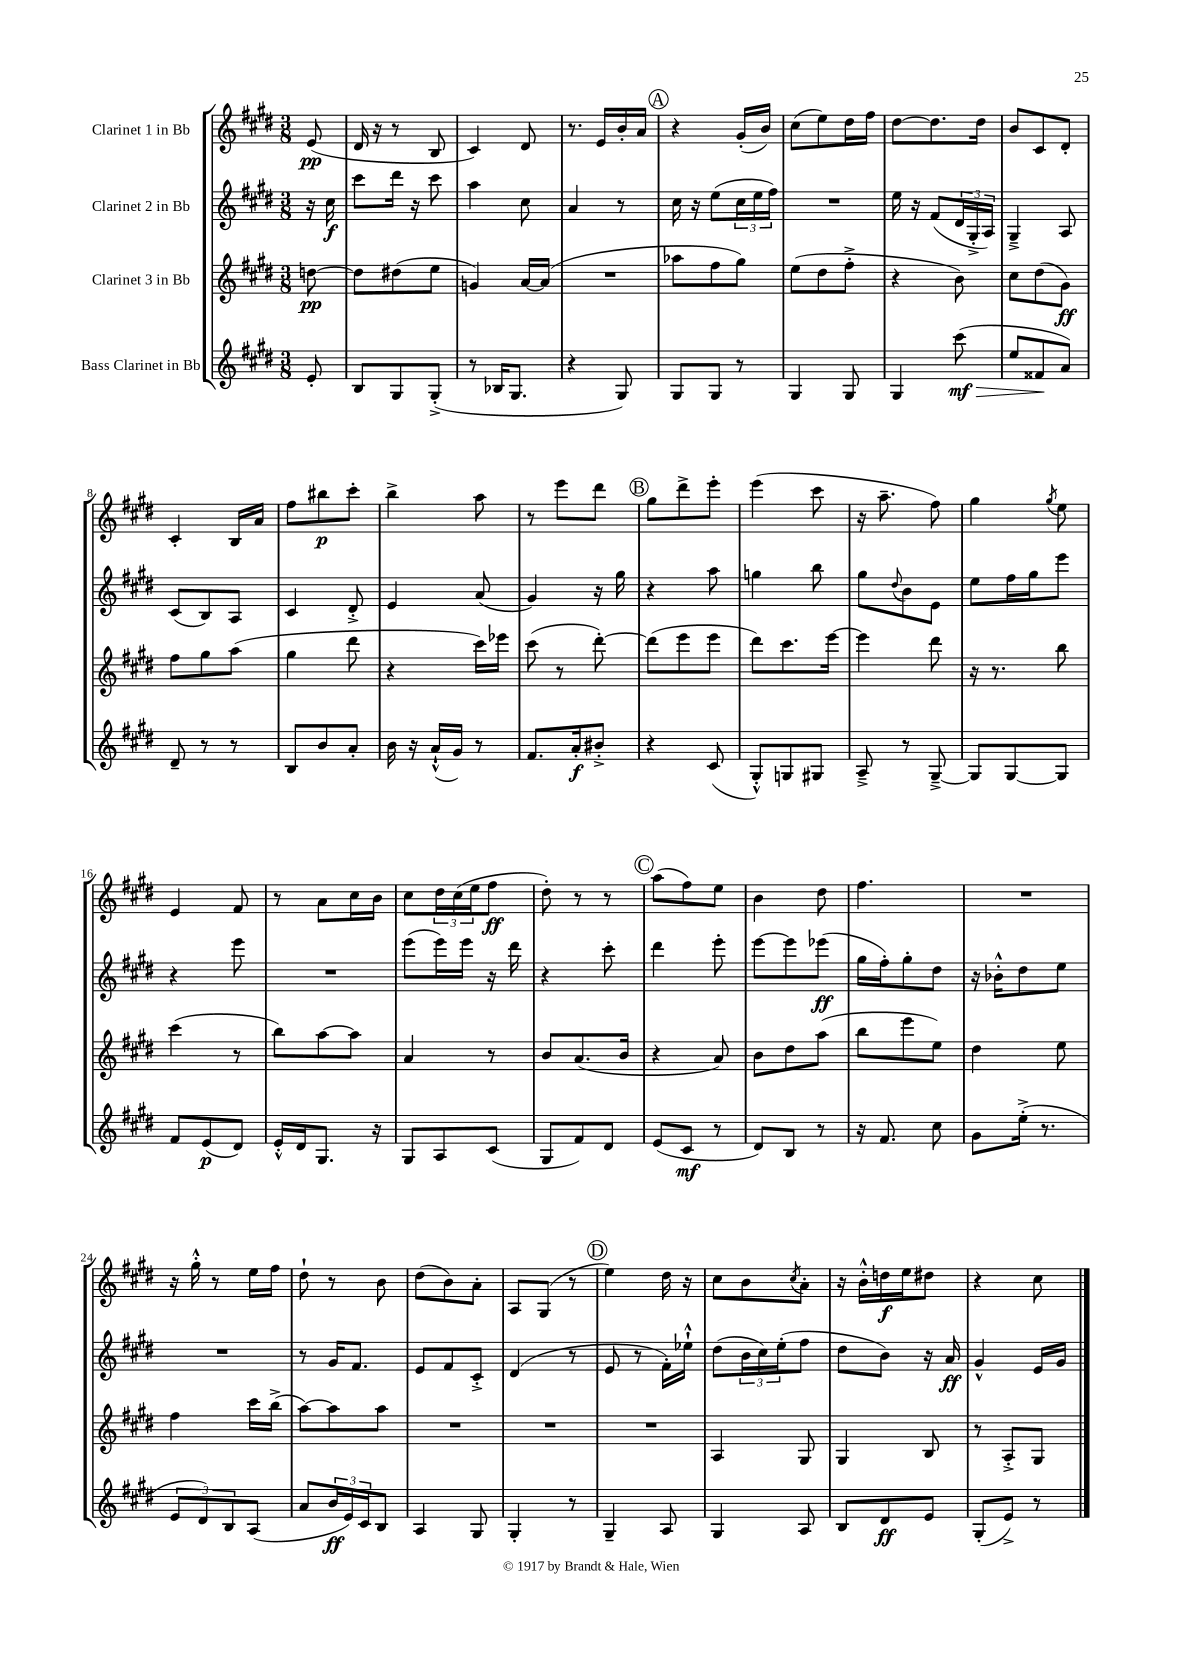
<<
\new StaffGroup <<
\new Staff = "s0" \with { instrumentName = "Clarinet 1 in Bb" } {
    \clef treble \key e \major \numericTimeSignature \time 3/8 \partial 8
    e'8\pp( |
    dis'16 r16 r8 b8 |
    cis'4) dis'8 |
    r8. e'16 b'16-. a'16 |
    \mark \markup { \circle "A" } r4 gis'16-.( b'16) |
    cis''8( e''8) dis''16 fis''16 |
    dis''8~ dis''8. dis''16 |
    b'8 cis'8 dis'8-. |
    cis'4-. b16 a'16 |
    fis''8 bis''8\p cis'''8-. |
    b''4-> a''8 |
    r8 e'''8 dis'''8 |
    \mark \markup { \circle "B" } gis''8 dis'''8-> e'''8-. |
    e'''4( cis'''8 |
    r16 a''8.-- fis''8) |
    gis''4 \acciaccatura { gis''8 } e''8 |
    e'4 fis'8 |
    r8 a'8 cis''16 b'16 |
    cis''8 \tuplet 3/2 { dis''16 cis''16( e''16 } fis''8\ff |
    dis''8-.) r8 r8 |
    \mark \markup { \circle "C" } a''8( fis''8) e''8 |
    b'4 dis''8 |
    fis''4. |
    R4. |
    r16 gis''16-.-^ r8 e''16 fis''16 |
    dis''8-! r8 b'8 |
    dis''8( b'8) a'8-. |
    a8 gis8( r8 |
    \mark \markup { \circle "D" } e''4) dis''16 r16 |
    cis''8 b'8 \acciaccatura { cis''8 } a'8-. |
    r16 b'16-.-^ d''16\f e''16 dis''8 |
    r4 cis''8 \bar "|." |
}
\new Staff = "s1" \with { instrumentName = "Clarinet 2 in Bb" } {
    \clef treble \key e \major \numericTimeSignature \time 3/8 \partial 8
    r16 cis''16\f |
    cis'''8 dis'''16 r16 cis'''8 |
    a''4 cis''8 |
    a'4 r8 |
    \mark \markup { \circle "A" } cis''16 r16 e''8( \tuplet 3/2 { cis''16 e''16 fis''16) } |
    R4. |
    e''16 r16 fis'8( \tuplet 3/2 { dis'16 gis16-.-> a16) } |
    gis4---> a8 |
    cis'8( b8) a8 |
    cis'4 dis'8-.-> |
    e'4 a'8( |
    gis'4) r16 gis''16 |
    \mark \markup { \circle "B" } r4 a''8 |
    g''4 b''8 |
    gis''8 \appoggiatura { dis''8 } b'8 e'8 |
    e''8 fis''16 gis''16 e'''8 |
    r4 e'''8 |
    R4. |
    e'''8( e'''16) e'''16 r16 dis'''16 |
    r4 cis'''8-. |
    \mark \markup { \circle "C" } dis'''4 e'''8-. |
    e'''8~ e'''8 ees'''8\ff( |
    gis''16 fis''16-.) gis''8-. dis''8 |
    r16 bes'16-.-^ dis''8 e''8 |
    R4. |
    r8 gis'16 fis'8. |
    e'8 fis'8 cis'8-.-> |
    dis'4( r8 |
    \mark \markup { \circle "D" } e'8 r8 fis'16-.) ees''16-!-^ |
    dis''8( \tuplet 3/2 { b'16 cis''16) e''16-.( } fis''8 |
    dis''8 b'8) r16 a'16\ff |
    gis'4-^ e'16 gis'16 \bar "|." |
}
\new Staff = "s2" \with { instrumentName = "Clarinet 3 in Bb" } {
    \clef treble \key e \major \numericTimeSignature \time 3/8 \partial 8
    d''8~\pp |
    d''8 dis''8( e''8 |
    g'4) a'16~ a'16( |
    R4. |
    \mark \markup { \circle "A" } aes''8 fis''8 gis''8) |
    e''8( dis''8 fis''8-.-> |
    r4 b'8) |
    cis''8 dis''8( gis'8\ff) |
    fis''8 gis''8 a''8( |
    gis''4 dis'''8 |
    r4 cis'''16) ees'''16 |
    cis'''8( r8 dis'''8~-.) |
    \mark \markup { \circle "B" } dis'''8( e'''8 e'''8 |
    dis'''8) cis'''8. e'''16~ |
    e'''4 dis'''8 |
    r16 r8. b''8 |
    cis'''4( r8 |
    b''8) a''8~ a''8 |
    a'4 r8 |
    b'8 a'8.( b'16 |
    \mark \markup { \circle "C" } r4 a'8) |
    b'8 dis''8 a''8( |
    b''8 e'''8 e''8) |
    dis''4 e''8 |
    fis''4 cis'''16 b''16->( |
    a''8~) a''8 a''8 |
    R4. |
    R4. |
    \mark \markup { \circle "D" } R4. |
    a4 gis8 |
    gis4 b8 |
    r8 a8-.-> gis8 \bar "|." |
}
\new Staff = "s3" \with { instrumentName = "Bass Clarinet in Bb" } {
    \clef treble \key e \major \numericTimeSignature \time 3/8 \partial 8
    e'8-. |
    b8 gis8 gis8-.->( |
    r8 bes16 gis8. |
    r4 gis8) |
    \mark \markup { \circle "A" } gis8 gis8 r8 |
    gis4 gis8 |
    gis4 cis'''8\mf\>( |
    e''8 fisis'8\! a'8) |
    dis'8-- r8 r8 |
    b8 b'8 a'8-. |
    b'16 r16 a'16-!-^( gis'16) r8 |
    fis'8. a'16-.\f bis'8-.-> |
    \mark \markup { \circle "B" } r4 cis'8( |
    gis8-.-^) g8 gis8 |
    a8---> r8 gis8~---> |
    gis8 gis8~ gis8 |
    fis'8 e'8\p( dis'8) |
    e'16-.-^ dis'16 gis8. r16 |
    gis8 a8 cis'8( |
    gis8 fis'8) dis'8 |
    \mark \markup { \circle "C" } e'8( cis'8\mf r8 |
    dis'8) b8 r8 |
    r16 fis'8. cis''8 |
    gis'8 e''16-.->( r8. |
    \tuplet 3/2 { e'8 dis'8) b8 } a8( |
    a'8 \tuplet 3/2 { b'16\ff e'16) cis'16 } b8 |
    a4 gis8 |
    gis4-. r8 |
    \mark \markup { \circle "D" } gis4-- a8 |
    gis4 a8 |
    b8 dis'8\ff e'8 |
    gis8-.( e'8->) r8 \bar "|." |
}
>>
>>
